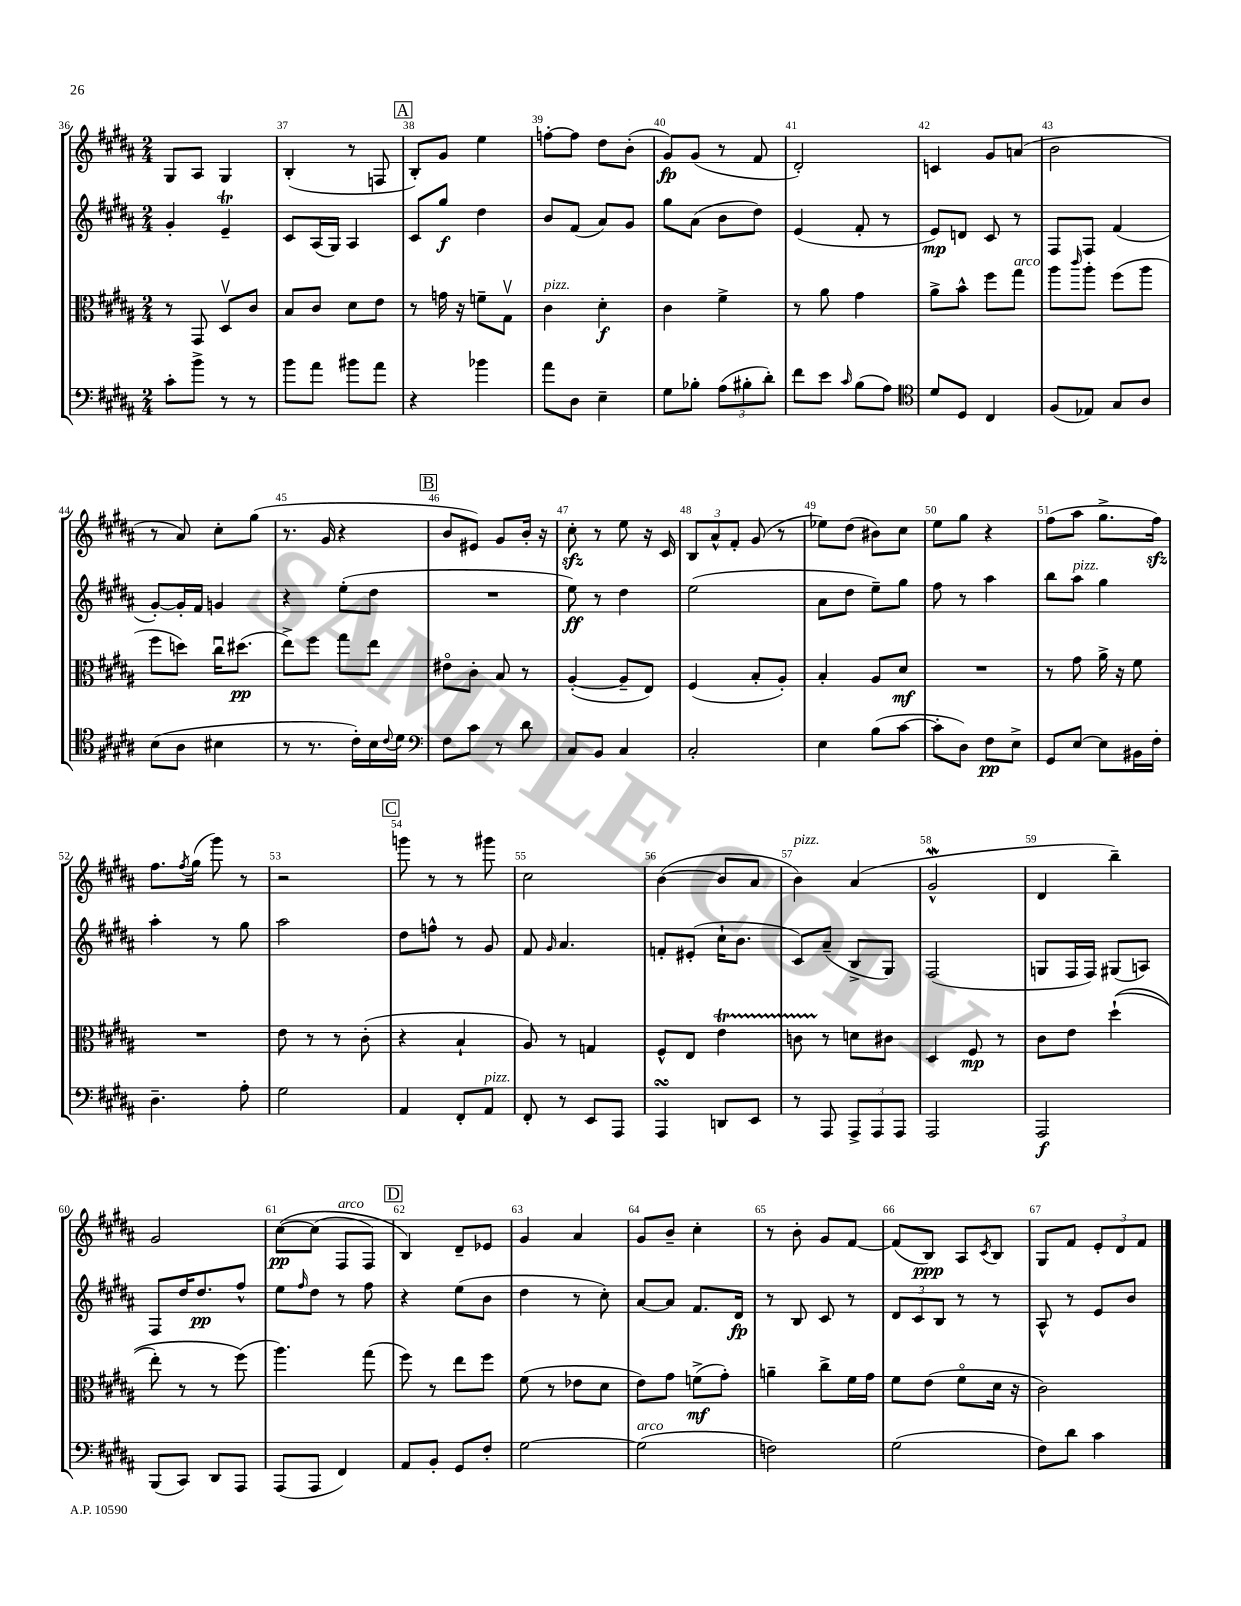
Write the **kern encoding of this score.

**kern	**kern	**kern	**kern
*staff4	*staff3	*staff2	*staff1
*clefF4	*clefC3	*clefG2	*clefG2
*k[f#c#g#d#a#]	*k[f#c#g#d#a#]	*k[f#c#g#d#a#]	*k[f#c#g#d#a#]
*M2/4	*M2/4	*M2/4	*M2/4
8c#'	8r	4g#'	8G#
8b^	8GG#	.	8A#
8r	8D#v	4e~	4G#
8r	8c#	.	.
=	=	=	=
8b	8B	8c#	(4B'
8a#	8c#	(16A#	.
.	.	16G#)	.
8b#	8d#	4A#	8r
8a#	8e	.	8F
=	=	=	=
4r	8r	8c#	8B')
.	16g	8gg#	8g#
.	16r	.	.
4b-	8f~	4dd#	4ee
.	8G#v	.	.
=	=	=	=
8a#	4c#	8b	[8ff'
8D#	.	(8f#	8ff]
4E~	4d#'	8a#)	8dd#
.	.	8g#	(8b'
=	=	=	=
8G#	4c#	8gg#	8g#)
8B-'	.	(8a#	(8g#
(12A#	4f#^	8b	8r
12B#'	.	.	.
.	.	8dd#)	8f#
12d#')	.	.	.
=	=	=	=
8f#	8r	(4e	2d#')
8e	8a#	.	.
16qqc#	.	.	.
(8B	4g#	8f#'	.
8A#)	.	8r	.
=	=	=	=
*clefC4	*	*	*
8d#	8a#^	8e)	4c
8D#	8b^^	8d	.
4C#	8ff#	8c#	8g#
.	8gg#	8r	(8a
=	=	=	=
(8F#	8aa#	8F#	2b
.	16qqccc#	.	.
8E-)	8aa#'	8F#	.
8G#	(8ff#	(4f#	.
8A#	8aa#	.	.
=	=	=	=
(8B	8ff#	[8g#')	8r
8A#	8dd)	16g#']	8a#)
.	.	16f#	.
4B#	16cc#u	4g	8cc#'
.	(8.dd#	.	.
.	.	.	(8gg#
=	=	=	=
8r	8ee^)	4r	8.r
8.r	8ff#	.	.
.	.	.	16g#
.	8gg#	(8ee'	4r
16c#')	.	.	.
16B	8ee	8dd#	.
8qqc#	.	.	.
16d#	.	.	.
=	=	=	=
*clefF4	*	*	*
8F#	8e#o	2r	8b
8c#	8c#'	.	8e#)
8r	8B	.	8g#
8d#	8r	.	16b'
.	.	.	16r
=	=	=	=
8C#	([4A#'	8ee)	8cc#'
8BB	.	8r	8r
4C#	8A#~]	4dd#	8ee
.	8E)	.	16r
.	.	.	16c#
=	=	=	=
2C#'	(4F#	(2ee	12B
.	.	.	12a#^^
.	.	.	12f#'
.	8B'	.	(8g#
.	8A#')	.	8r
=	=	=	=
4E	4B'	8a#	8ee-)
.	.	8dd#	(8dd#
(8B	8A#	8ee~)	8b#)
[8c#	8d#	8gg#	8cc#
=	=	=	=
8c#']	2r	8ff#	8ee
8D#)	.	8r	8gg#
8F#	.	4aa#	4r
8E^	.	.	.
=	=	=	=
8GG#	8r	8bb	(8ff#
[8E	8g#	8aa#	8aa#
8E]	16a#^	4gg#	8.gg#^
.	16r	.	.
16BB#	8f#	.	.
16F#'	.	.	16ff#)
=	=	=	=
4.D#~	2r	4aa#'	8.ff#
.	.	.	8qff#
.	.	.	(16gg#
.	.	8r	8ggg#)
8A#'	.	8gg#	8r
=	=	=	=
2G#	8e	2aa#	2r
.	8r	.	.
.	8r	.	.
.	(8c#'	.	.
=	=	=	=
4AA#	4r	8dd#	8ggg
.	.	8ff^^	8r
8FF#'	4B`	8r	8r
8AA#	.	8g#	8ggg#
=	=	=	=
8FF#'	8A#)	8f#	2cc#
.	.	16qqg#	.
8r	8r	4.a#	.
8EE	4G	.	.
8AAA#	.	.	.
=	=	=	=
4AAA#	8F#^^	8f'	([4b
.	8E	(8e#'	.
8DD	4e	16cc#`	8b]
.	.	8.b	.
8EE	.	.	8a#
=	=	=	=
8r	8c	8c#)	4b)
8AAA#	8r	(8a#~	.
12AAA#^	8d	8B^	(4a#
12AAA#	.	.	.
.	8c#	8G#)	.
12AAA#	.	.	.
=	=	=	=
2AAA#	4D#	(2F#	2g#^^
.	8F#	.	.
.	8r	.	.
=	=	=	=
2AAA#	8c#	8G	4d#
.	8e	16F#	.
.	.	16F#)	.
.	&((4dd#`	(8G#	4bb~)
.	.	8A)	.
=	=	=	=
(8BBB	8ee')	8F#	2g#
8CC#)	8r	16dd#	.
.	.	8.dd#	.
8DD#	8r	.	.
8AAA#	(8ff#&)	8ff#^^	.
=	=	=	=
(8AAA#	4.aa#)	8ee	&([8cc#
.	.	16qqff#	.
8AAA#	.	8dd#	(8cc#]
4FF#)	.	8r	8F#
.	(8gg#	8ff#	8F#)
=	=	=	=
8AA#	8ff#)	4r	4B&)
8BB'	8r	.	.
8GG#	8ee	(8ee	8d#~
8F#'	8ff#	8b	8e-
=	=	=	=
[2G#	(8f#	4dd#	4g#
.	8r	.	.
.	8e-	8r	4a#
.	8d#	8cc#')	.
=	=	=	=
(2G#]	8e)	[8a#	8g#
.	8g#	8a#]	8b~
.	(8f^	8.f#	4cc#'
.	8g#')	.	.
.	.	16d#	.
=	=	=	=
2F)	4a~	8r	8r
.	.	8B	8b'
.	8cc#^	8c#	8g#
.	16f#	8r	[8f#
.	16g#	.	.
=	=	=	=
(2G#	8f#	12d#	(8f#]
.	.	12c#	.
.	(8e	.	8B)
.	.	12B	.
.	8f#o	8r	8A#
.	.	.	8qc#
.	16d#	8r	8B
.	16r	.	.
=	=	=	=
8F#)	2c#)	8A#^^	8G#
8d#	.	8r	8f#
4c#	.	8e	12e'
.	.	.	12d#
.	.	8b	.
.	.	.	12f#
==	==	==	==
*-	*-	*-	*-
